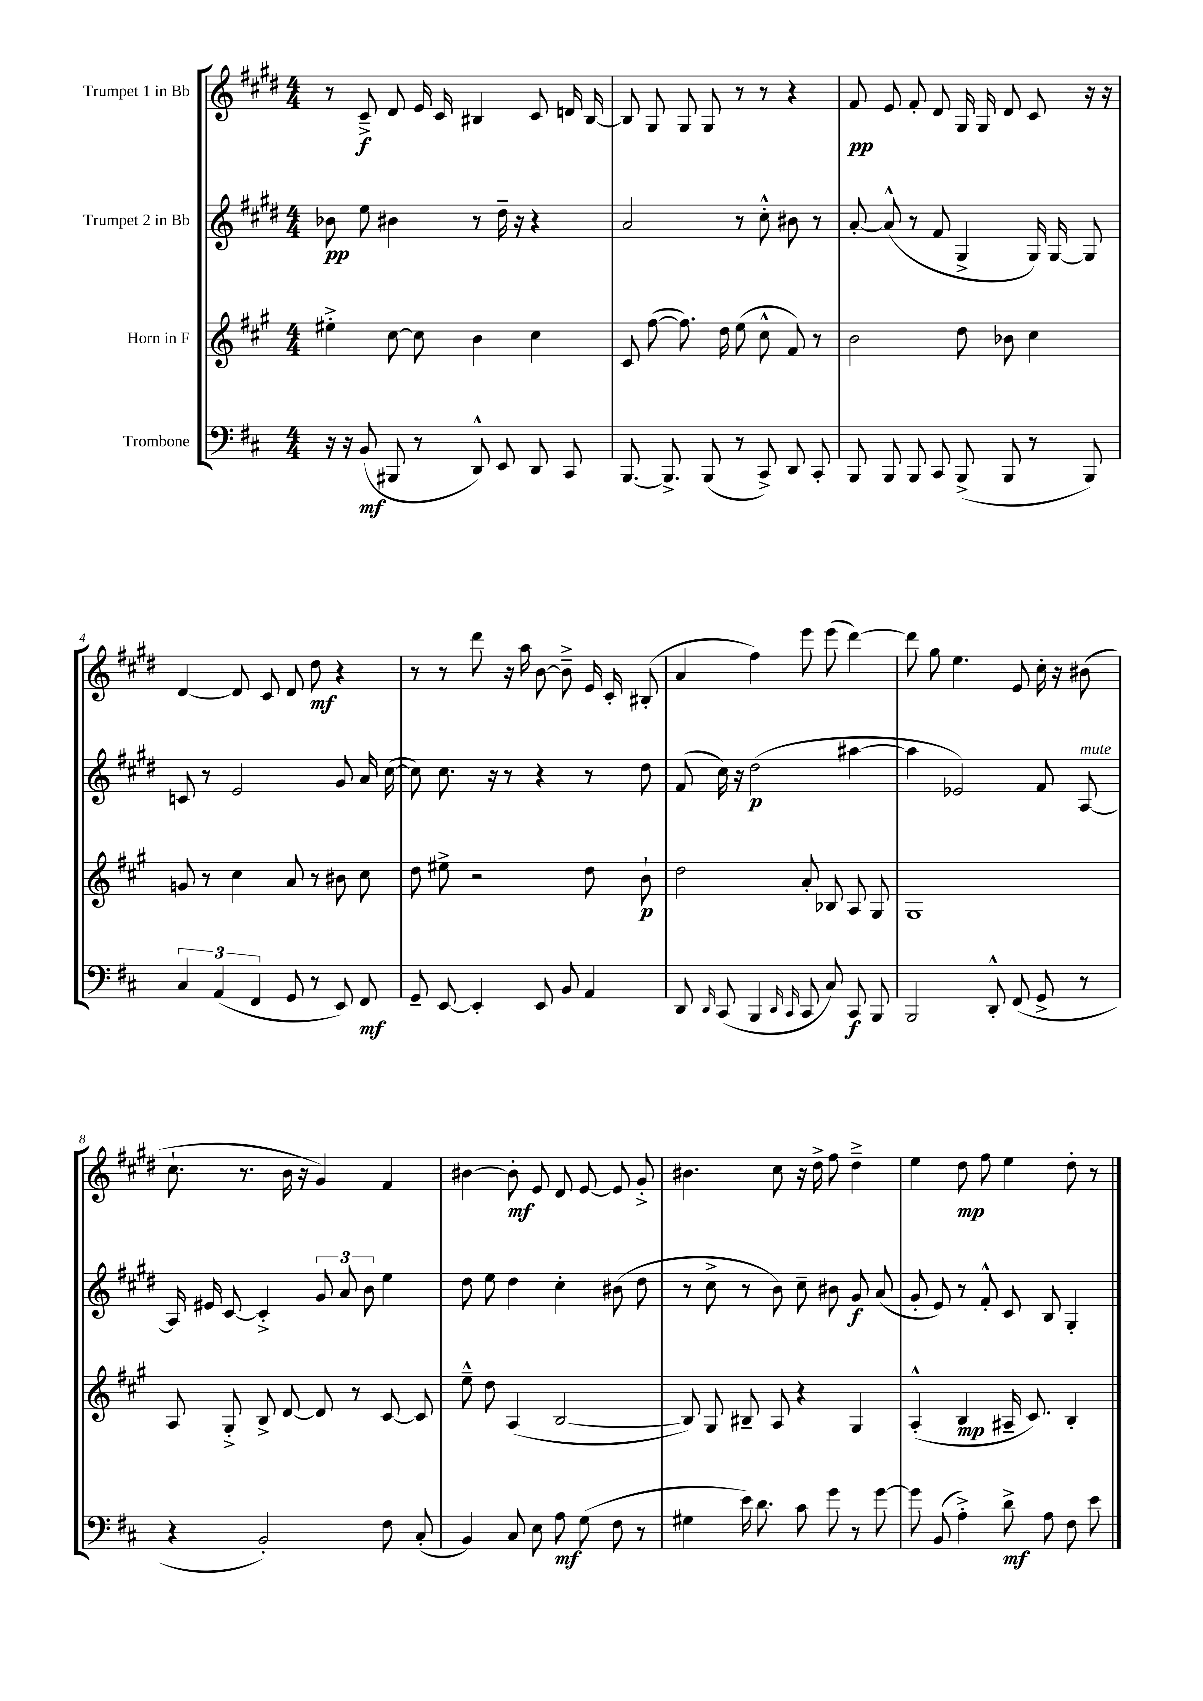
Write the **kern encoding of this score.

**kern	**dynam	**kern	**dynam	**kern	**dynam	**kern	**dynam
*part4	*part4	*part3	*part3	*part2	*part2	*part1	*part1
*staff4	*staff4	*staff3	*staff3	*staff2	*staff2	*staff1	*staff1
*I"Trombone	*	*I"Horn in F	*	*I"Trumpet 2 in Bb	*	*I"Trumpet 1 in Bb	*
*clefF4	*	*clefG2	*	*clefG2	*	*clefG2	*
*k[f#c#]	*	*k[f#c#g#]	*	*k[f#c#g#d#]	*	*k[f#c#g#d#]	*
*M4/4	*	*M4/4	*	*M4/4	*	*M4/4	*
=1	=1	=1	=1	=1	=1	=1	=1
16r	.	4ee#X'^\	.	8b-X\	pp	8r	.
16r	.	.	.	.	.	.	.
(8BB/	mf	.	.	8ee\	.	8c#~^/	f
8BBB#X/	.	[8cc#\	.	4b#X\	.	8d#/	.
8r	.	8cc#\]	.	.	.	16e/	.
.	.	.	.	.	.	16c#/	.
8DD^^/)	.	4b\	.	8r	.	4B#X/	.
8EE/	.	.	.	16dd#~\	.	.	.
.	.	.	.	16r	.	.	.
8DD/	.	4cc#\	.	4r	.	8c#/	.
8CC#/	.	.	.	.	.	16dn/	.
.	.	.	.	.	.	[16B#/	.
=2	=2	=2	=2	=2	=2	=2	=2
[8.BBB/	.	8c#/	.	2a/	.	8B#/]	.
.	.	([8ff#\	.	.	.	8G#/	.
8.BBB^/]	.	.	.	.	.	.	.
.	.	8.ff#\])	.	.	.	8G#/	.
(8BBB/	.	.	.	.	.	8G#/	.
.	.	16dd\	.	.	.	.	.
8r	.	(8ee\	.	8r	.	8r	.
8CC#^/)	.	8cc#^^\	.	8cc#'^^\	.	8r	.
8DD/	.	8f#/)	.	8b#X\	.	4r	.
8CC#'/	.	8r	.	8r	.	.	.
=3	=3	=3	=3	=3	=3	=3	=3
8BBB/	.	2b\	.	[8a'/	.	8f#/	pp
8BBB/	.	.	.	(8a^^/]	.	8e/	.
8BBB/	.	.	.	8r	.	8f#'/	.
8CC#/	.	.	.	8f#/	.	8d#/	.
(8BBB^/	.	8dd\	.	4G#^/	.	16G#/	.
.	.	.	.	.	.	16G#/	.
8BBB/	.	8b-X\	.	.	.	8d#/	.
8r	.	4cc#\	.	16G#/)	.	8c#/	.
.	.	.	.	[16G#/	.	.	.
8BBB/)	.	.	.	8G#/]	.	16r	.
.	.	.	.	.	.	16r	.
!!LO:LB:g=z
=4	=4	=4	=4	=4	=4	=4	=4
6C#/	.	8gn/	.	8cn/	.	[4d#/	.
.	.	8r	.	8r	.	.	.
(6AA/	.	.	.	.	.	.	.
.	.	4cc#\	.	2e/	.	8d#/]	.
6FF#/	.	.	.	.	.	.	.
.	.	.	.	.	.	8c#/	.
8GG/	.	8a/	.	.	.	8d#/	.
8r	.	8r	.	.	.	8dd#\	mf
8EE/)	.	8b#X\	.	8g#/	.	4r	.
8FF#/	mf	8cc#\	.	16a/	.	.	.
.	.	.	.	([16cc#\	.	.	.
=5	=5	=5	=5	=5	=5	=5	=5
8GG~/	.	8dd\	.	8cc#\])	.	8r	.
[8EE/	.	8ee#X^\	.	8.cc#\	.	8r	.
4EE'/]	.	2r	.	.	.	8ddd#\	.
.	.	.	.	16r	.	.	.
.	.	.	.	8r	.	16r	.
.	.	.	.	.	.	16aa\	.
8EE/	.	.	.	4r	.	[8b\	.
8BB/	.	.	.	.	.	8b~^\]	.
4AA/	.	8dd\	.	8r	.	16e/	.
.	.	.	.	.	.	16c#'/	.
.	.	8b`\	p	8dd#\	.	(8B#X'/	.
=6	=6	=6	=6	=6	=6	=6	=6
8DD/	.	2dd\	.	(8f#/	.	4a/	.
16qqDD/	.	.	.	.	.	.	.
(8CC#/	.	.	.	16cc#\)	.	.	.
.	.	.	.	16r	.	.	.
4BBB/	.	.	.	(2dd#\	p	4ff#\)	.
16qqDD/	.	.	.	.	.	.	.
16qqCC#/	.	.	.	.	.	.	.
8CC#/	.	8a'/	.	.	.	8eee\	.
8C#/)	.	8B-X/	.	.	.	(8eee\	.
8CC#/	f	8A/	.	[4aa#X\	.	[4ddd#\)	.
8BBB/	.	8G#/	.	.	.	.	.
=7	=7	=7	=7	=7	=7	=7	=7
2BBB/	.	1G#	.	4aa#\]	.	8ddd#\]	.
.	.	.	.	.	.	8gg#\	.
.	.	.	.	2e-X/)	.	4.ee\	.
8DD'^^/	.	.	.	.	.	.	.
(8FF#/	.	.	.	.	.	8e/	.
8GG^/	.	.	.	8f#/	.	16cc#'\	.
.	.	.	.	.	.	16r	.
!	!	!	!	!LO:TX:a:i:t=mute	!	!	!
8r	.	.	.	[8A/	.	(8b#X\	.
!!LO:LB:g=z
=8	=8	=8	=8	=8	=8	=8	=8
4r	.	8A/	.	16A/]	.	8.cc#`\	.
.	.	.	.	16e#X/	.	.	.
.	.	8G#'^/	.	[8c#/	.	.	.
.	.	.	.	.	.	8.r	.
2BB'/)	.	8B^/	.	4c#'^/]	.	.	.
.	.	[8d/	.	.	.	16b\	.
.	.	.	.	.	.	16r	.
.	.	8d/]	.	12g#/	.	4g#/)	.
.	.	.	.	12a/	.	.	.
.	.	8r	.	.	.	.	.
.	.	.	.	12b\	.	.	.
8F#\	.	[8c#/	.	4ee\	.	4f#/	.
(8C#'/	.	8c#/]	.	.	.	.	.
=9	=9	=9	=9	=9	=9	=9	=9
4BB/)	.	8ee~^^\	.	8dd#\	.	[4b#X\	.
.	.	8dd\	.	8ee\	.	.	.
8C#/	.	(4A/	.	4dd#\	.	8b#'\]	mf
8E\	.	.	.	.	.	8e/	.
8A\	mf	[2B/	.	4cc#'\	.	8d#/	.
(8G\	.	.	.	.	.	[8e/	.
8F#\	.	.	.	(8b#X\	.	8e/]	.
8r	.	.	.	8dd#\	.	8g#'^/	.
=10	=10	=10	=10	=10	=10	=10	=10
4G#X\	.	8B/])	.	8r	.	4.b#X\	.
.	.	8G#/	.	8cc#^\	.	.	.
16e\)	.	8B#X~/	.	8r	.	.	.
8.d\	.	.	.	.	.	.	.
.	.	8A/	.	8b\)	.	8cc#\	.
8c#\	.	4r	.	8cc#~\	.	16r	.
.	.	.	.	.	.	16dd#^\	.
8g\	.	.	.	8b#X\	.	8ff#\	.
8r	.	4G#/	.	8g#/	f	4dd#~^\	.
[8g\	.	.	.	(8a/	.	.	.
=11	=11	=11	=11	=11	=11	=11	=11
8g\]	.	(4A'^^/	.	8g#'/	.	4ee\	.
(8BB/	.	.	.	8e/)	.	.	.
4A'^\)	.	4B/	mp	8r	.	8dd#\	mp
.	.	.	.	8f#'^^/	.	8ff#\	.
8d^\	mf	16A#X~/	.	8c#/	.	4ee\	.
.	.	8.c#/)	.	.	.	.	.
8A\	.	.	.	8B/	.	.	.
8F#\	.	4B'/	.	4G#'/	.	8dd#'\	.
8e\	.	.	.	.	.	8r	.
==	==	==	==	==	==	==	==
*-	*-	*-	*-	*-	*-	*-	*-
